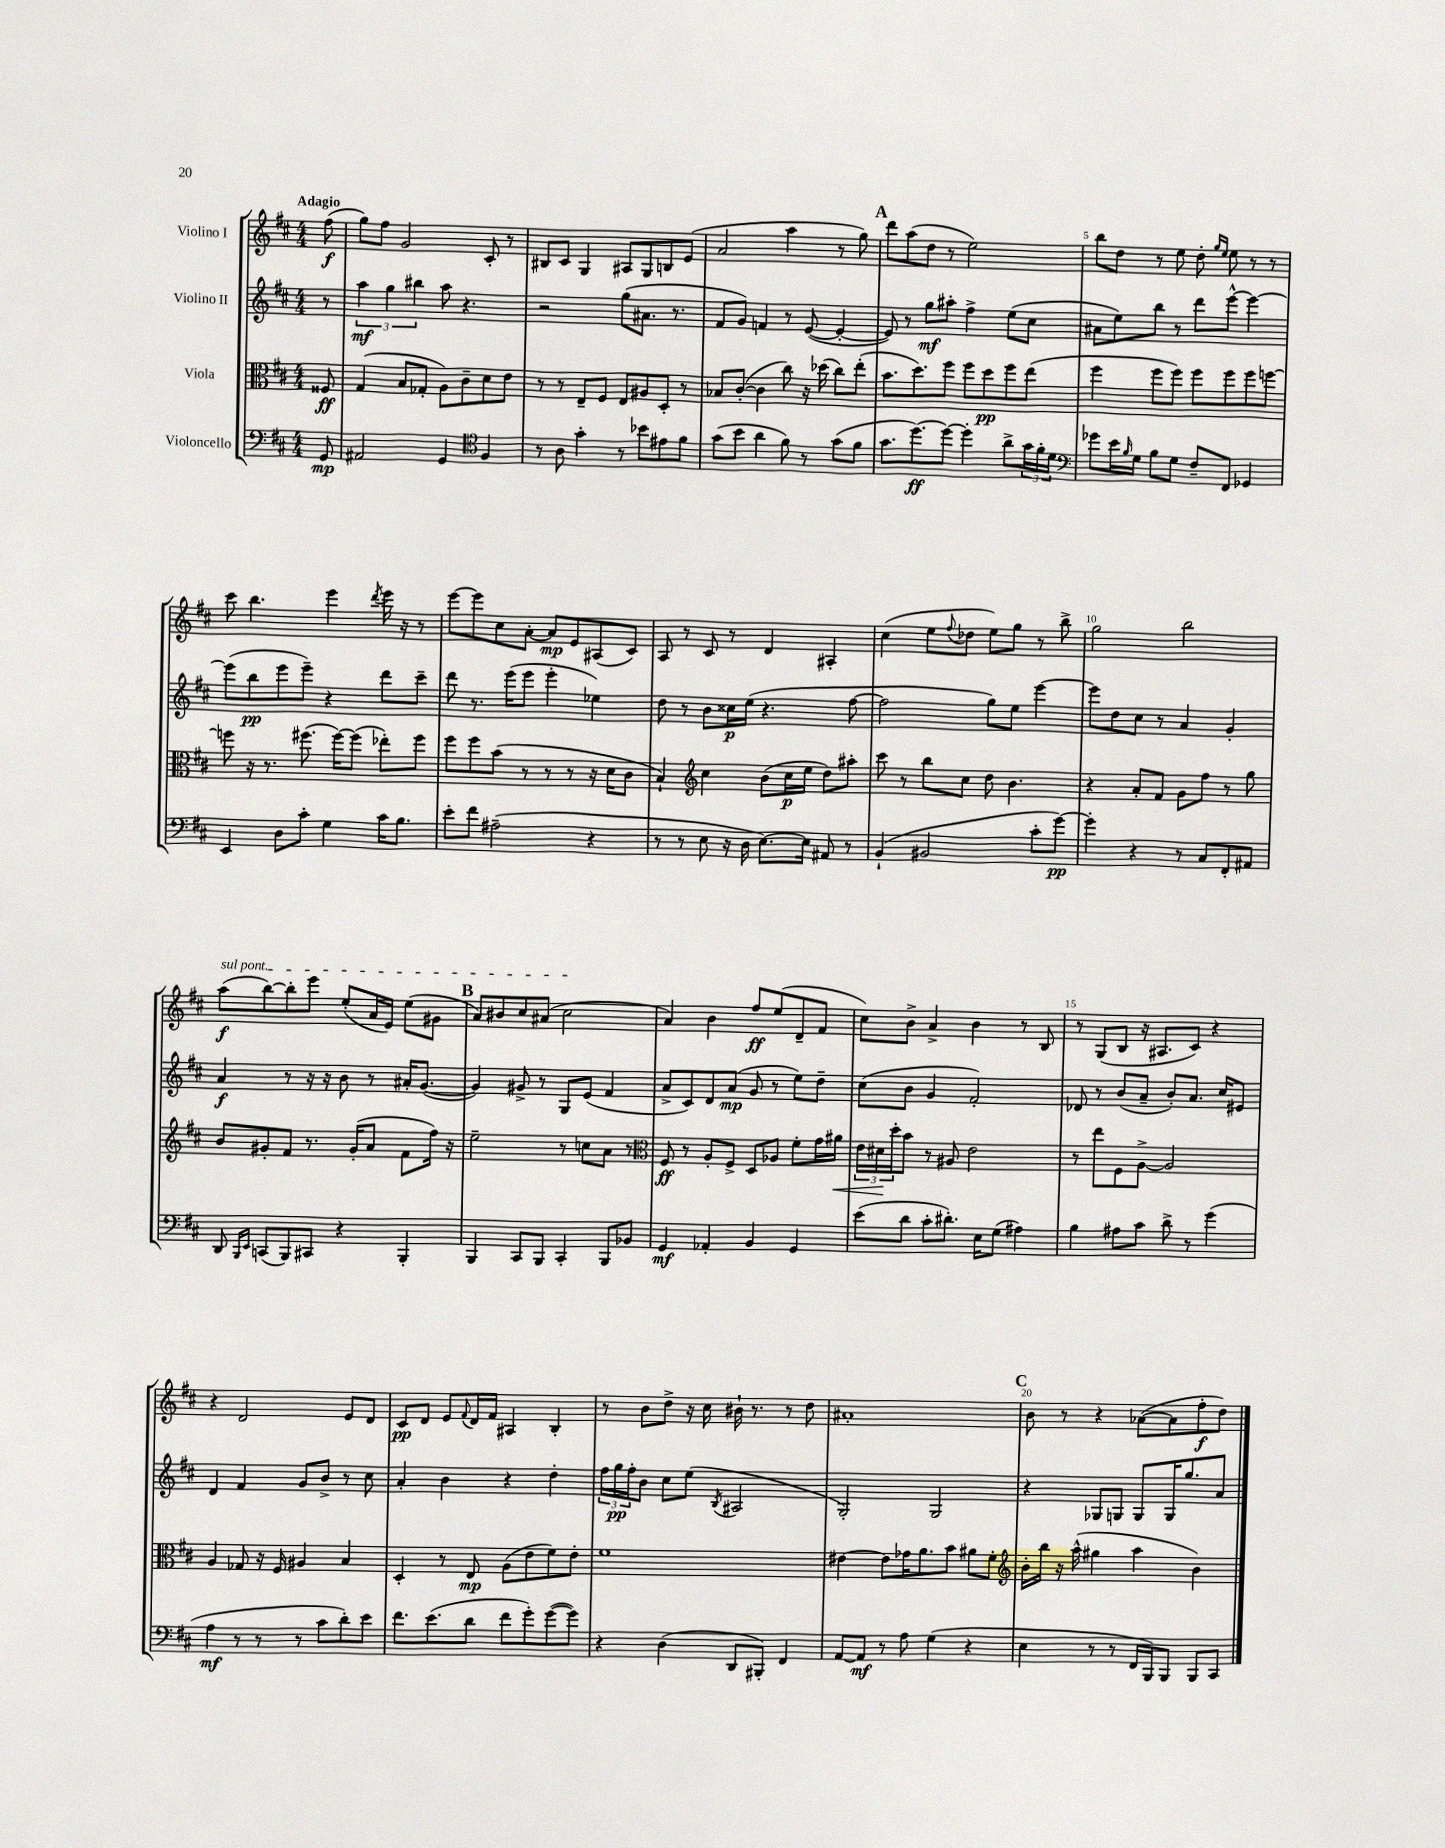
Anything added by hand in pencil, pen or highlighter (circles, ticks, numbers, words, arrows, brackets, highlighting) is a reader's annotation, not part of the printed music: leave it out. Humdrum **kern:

**kern	**dynam	**kern	**dynam	**kern	**dynam	**kern	**dynam
*part4	*part4	*part3	*part3	*part2	*part2	*part1	*part1
*staff4	*staff4	*staff3	*staff3	*staff2	*staff2	*staff1	*staff1
*I"Violoncello	*	*I"Viola	*	*I"Violino II	*	*I"Violino I	*
*clefF4	*	*clefC3	*	*clefG2	*	*clefG2	*
*k[f#c#]	*	*k[f#c#]	*	*k[f#c#]	*	*k[f#c#]	*
*M4/4	*	*M4/4	*	*M4/4	*	*M4/4	*
=	=	=	=	=	=	=	=
!	!	!	!	!	!	!LO:TX:a:B:t=Adagio	!
8GG/	mp	8F##X/	ff	8r	.	(8ff#\	f
=1	=1	=1	=1	=1	=1	=1	=1
2AA#X/	.	(4G/	.	6aa\	mf	8gg\L)	.
.	.	.	.	.	.	8ff#\J	.
.	.	.	.	6gg\	.	.	.
.	.	8B/L	.	.	.	2g/	.
.	.	.	.	6bb#X\	.	.	.
.	.	8G-X'/J	.	.	.	.	.
4GG/	.	8A\L)	.	8aa\	.	.	.
.	.	8c#~\	.	4.r	.	.	.
*clefC4	*	*	*	*	*	*	*
4F#/	.	8d\	.	.	.	8c#'/	.
.	.	8e\J	.	.	.	8r	.
=2	=2	=2	=2	=2	=2	=2	=2
8r	.	8r	.	2r	.	8B#X/L	.
8A\	.	8r	.	.	.	8c#/J	.
4g'\	.	8E~/L	.	.	.	4G/	.
.	.	8F#/J	.	.	.	.	.
8r	.	8E/L	.	(8gg\L	.	8A#X/L	.
8b-X\L	.	8A#X/	.	8.a#X\J	.	8G/	.
8e#X\	.	8D'/J	.	.	.	8Bn/	.
.	.	.	.	8.r	.	.	.
8f#\J	.	8r	.	.	.	(8e/J	.
=3	=3	=3	=3	=3	=3	=3	=3
(8g\L	.	8B-X/L	.	8f#/L	.	2a/	.
8b\J	.	([8c#'/J	.	8g/J)	.	.	.
4a\	.	4c#\]	.	4fn/	.	.	.
8f#\)	.	8cc#\)	.	8r	.	4aa\	.
8r	.	16r	.	([8e/	.	.	.
.	.	(16dd-X\	.	.	.	.	.
(8g\L	.	8cc#\L)	.	4e'/_	.	8r	.
8f#\J	.	(8ee'\J	.	.	.	8gg\)	.
!!LO:REH:place=s1:t=A
=4	=4	=4	=4	=4	=4	=4	=4
8.g\L	.	8.b\L	.	8e/])	.	8ddd\L	.
.	.	.	.	8r	.	(8aa\	.
[8.dd\)	ff	8.dd\)	.	.	.	.	.
.	.	.	.	8gg\L	mf	8dd\J	.
8dd\J_	.	8ff#\J	.	8aa#X'\J	.	8r	.
4dd'\]	.	8ff#\L	.	4ff#^\	.	2ee\)	.
.	.	8dd\	pp	.	.	.	.
8a^\L	.	8ff#\	.	(8ee\L	.	.	.
24g\L	.	(8ee\J	.	8cc#\J	.	.	.
24f#'\	.	.	.	.	.	.	.
24d\JJ	.	.	.	.	.	.	.
=5	=5	=5	=5	=5	=5	=5	=5
*clefF4	*	*	*	*	*	*	*
8g-X\L	.	4ff#\	.	8a#X\L	.	8bb\L	.
16e\L	.	.	.	8ee\)	.	8dd\J	.
16qqB/	.	.	.	.	.	.	.
16G\JJ	.	.	.	.	.	.	.
8B\L	.	8ff#\L	.	8bb\J	.	8r	.
8G\J	.	8ff#\J)	.	8r	.	8ee\	.
8F#~/L	.	8ff#\L	.	8ddd\L	.	8dd'\	.
.	.	.	.	.	.	16qqgg/LL	.
.	.	.	.	.	.	16qqee/JJ	.
8FF#/J	.	8ff#\	.	[8eee^^\J	.	8ee\	.
4GG-X/	.	8ff#\	.	4eee\_	.	8r	.
.	.	[8ffn\J	.	.	.	8r	.
!!LO:LB:g=z
=6	=6	=6	=6	=6	=6	=6	=6
4EE/	.	8ffn\]	.	(8eee\L]	.	8ccc#\	.
.	.	16r	.	8bb\	pp	4.bb\	.
.	.	8.r	.	.	.	.	.
8D\L	.	.	.	8eee\	.	.	.
8c#'\J	.	(8.ff#X\	.	8eee~\J)	.	.	.
4G\	.	.	.	4r	.	4eee\	.
.	.	[16ff#\KL)	.	.	.	.	.
.	.	(8ff#\J]	.	.	.	.	.
.	.	.	.	.	.	8qddd/	.
16c#\KL	.	8ee-X'\L)	.	8ddd\L	.	16eee\	.
8.B\J	.	.	.	.	.	16r	.
.	.	8ff#\J	.	8ccc#~\J	.	8r	.
=7	=7	=7	=7	=7	=7	=7	=7
8e'\L	.	8ff#\L	.	8ddd\	.	[8eee\L	.
8f#\J	.	8ff#\	.	8.r	.	8eee\]	.
(2A#X~\	.	(8b\J	.	.	.	8cc#\	.
.	.	.	.	(16eee\KL	.	.	.
.	.	8r	.	8eee\J	.	[8a'\J	.
.	.	8r	.	4eee'\	.	8a/L]	mp
.	.	8r	.	.	.	8e/	.
4r	.	16r	.	4ee-X\)	.	(8A#X/	.
.	.	16d\KL	.	.	.	.	.
.	.	8c#\J	.	.	.	8c#/J)	.
=8	=8	=8	=8	=8	=8	=8	=8
8r	.	4B`/)	.	8dd\	.	8A/	.
8r	.	.	.	8r	.	8r	.
*	*	*clefG2	*	*	*	*	*
8E\	.	4cc#\	.	8b\L	.	8c#/	.
16r	.	.	.	16cc##X\L	p	8r	.
16D\	.	.	.	(16ee\JJ	.	.	.
[8.E\L)	.	(8b\L	.	4.r	.	4d/	.
.	.	16cc#\L	p	.	.	.	.
16E\Jk]	.	16ee\JJ	.	.	.	.	.
8AA#X/	.	8dd\L)	.	.	.	4A#X'/	.
8r	.	8aa#X'\J	.	[8ff#\	.	.	.
=9	=9	=9	=9	=9	=9	=9	=9
(4BB`/	.	8ccc#\	.	2ff#\]	.	(4cc#\	.
.	.	8r	.	.	.	.	.
2BB#X/	.	8bb\L	.	.	.	8ee\L	.
.	.	.	.	.	.	8qqff#/	.
.	.	8cc#\J	.	.	.	8dd-X\J	.
.	.	8dd\	.	8gg\L)	.	8ee\L)	.
.	.	4.b\	.	8ee\J	.	8gg\J	.
8c#'\L	.	.	.	[4eee\	.	8r	.
[8g\J)	pp	.	.	.	.	8bb^\	.
=10	=10	=10	=10	=10	=10	=10	=10
4g'\]	.	4r	.	8eee\L]	.	2gg\	.
.	.	.	.	8dd\	.	.	.
4r	.	8a'/L	.	8cc#\J	.	.	.
.	.	8f#/J	.	8r	.	.	.
8r	.	8g\L	.	4a/	.	2bb\	.
8C#/L	.	8ff#\J	.	.	.	.	.
8FF#'/	.	8r	.	4g'/	.	.	.
8AA#X/J	.	8gg\	.	.	.	.	.
!!LO:LB:g=z
=11	=11	=11	=11	=11	=11	=11	=11
!	!	!	!	!	!	!LO:TX:a:i:t=sul pont.	!
8DD/	.	8b/L	.	4a/	f	(8aa\L	f
16qqBBB/LL	.	.	.	.	.	.	.
16qqEE/JJ	.	.	.	.	.	.	.
(8CCn/L	.	8g#X'/	.	.	.	[8bb\)	.
8BBB/)	.	8f#/J	.	8r	.	8bb'\]	.
8CC#X/J	.	8.r	.	16r	.	8eee\J	.
.	.	.	.	16r	.	.	.
4r	.	.	.	8b\	.	(8ee'/L	.
.	.	(16g#'/KL	.	.	.	.	.
.	.	8a/J	.	8r	.	16a/L	.
.	.	.	.	.	.	16e/JJ)	.
4BBB'/	.	8f#\L	.	16a#X'/KL	.	(8ee\L	.
.	.	.	.	([8.g/J	.	.	.
.	.	16ff#\Jk)	.	.	.	8g#X\J	.
.	.	16r	.	.	.	.	.
!!LO:REH:place=s1:t=B
=12	=12	=12	=12	=12	=12	=12	=12
4BBB/	.	2ee~\	.	4g/])	.	8a/L)	.
.	.	.	.	.	.	8b#X/	.
8CC#/L	.	.	.	8g#X^/	.	8cc#/	.
8BBB/J	.	.	.	8r	.	(8a#X/J	.
4CC#'/	.	8r	.	8G/L	.	2cc#\	.
.	.	8ccn\L	.	(8e/J	.	.	.
8BBB/L	.	8a\J	.	4f#/	.	.	.
8BB-X/J	.	8r	.	.	.	.	.
=13	=13	=13	=13	=13	=13	=13	=13
*	*	*clefC3	*	*	*	*	*
4GG/	mf	8F#/	ff	8a^/L	.	4a/)	.
.	.	8r	.	8c#/)	.	.	.
4AA-X'/	.	8A'/L	.	8d/	.	4b\	.
.	.	8F#^/J	.	(8a/J	mp	.	.
4BB/	.	8D/L	.	8g/	.	8ff#/L	ff
.	.	8A-X/J	.	8r	.	(8ee/	.
4GG/	.	8f#'\L	.	8ee\L)	.	8d~/	.
.	.	16g\L	.	8dd~\J	.	8f#/J	.
!	!	!	!LO:HP:b	!	!	!	!
.	.	16a#X\JJ	<	.	.	.	.
=14	=14	=14	=14	=14	=14	=14	=14
(8e\L	.	24e\LL	.	(8cc#\L	.	8cc#\L)	.
.	.	24d#X\	.	.	.	.	.
.	.	24dd'\J	[	.	.	.	.
8d\J	.	8b\J	.	8b\J	.	8b^\J	.
8c#'\L	.	8r	.	4g/	.	4a^/	.
8.d#X'\J)	.	8A#X/	.	.	.	.	.
.	.	2e\	.	2f#'/)	.	4b\	.
16E\KL	.	.	.	.	.	.	.
(8G\J	.	.	.	.	.	.	.
4A#X\)	.	.	.	.	.	8r	.
.	.	.	.	.	.	8B/	.
=15	=15	=15	=15	=15	=15	=15	=15
4B\	.	8r	.	8d-X/	.	8r	.
.	.	8ee\L	.	8r	.	(8G/L	.
8A#X\L	.	8F#\	.	(8b/L	.	8B/J	.
8c#\J	.	[8A^\J	.	8a~/J	.	16r	.
.	.	.	.	.	.	8.A#X/L	.
8d^\	.	2A/]	.	8b'/L)	.	.	.
8r	.	.	.	8.a/J	.	8c#/J)	.
(4g\	.	.	.	.	.	4r	.
.	.	.	.	16cc#/KL	.	.	.
.	.	.	.	8e#X/J	.	.	.
!!LO:LB:g=z
=16	=16	=16	=16	=16	=16	=16	=16
4A\	mf	4A/	.	4d/	.	4r	.
8r	.	8G-X/	.	4f#/	.	2d/	.
8r	.	16r	.	.	.	.	.
.	.	16F#/	.	.	.	.	.
8r	.	4A#X/	.	8g/L	.	.	.
8c#\L	.	.	.	8b^/J	.	.	.
8d'\)	.	4B/	.	8r	.	8e/L	.
8e\J	.	.	.	8cc#\	.	8d/J	.
=17	=17	=17	=17	=17	=17	=17	=17
8.f#\L	.	4D'/	.	4a'/	.	8c#/L	pp
.	.	.	.	.	.	8d/J	.
(8.e\	.	.	.	.	.	.	.
.	.	8r	.	4b\	.	8e/L	.
.	.	.	.	.	.	8qqf#/	.
8d\J	.	8E/	mp	.	.	16d/L	.
.	.	.	.	.	.	16f#/JJ	.
8f#\L	.	(8A\L	.	4r	.	4A#X/	.
8g'\)	.	8e\	.	.	.	.	.
([8g\	.	8f#\)	.	4dd'\	.	4B'/	.
8g\J])	.	8e'\J	.	.	.	.	.
=18	=18	=18	=18	=18	=18	=18	=18
4r	.	1f#	.	24ff#\LL	.	8r	.
.	.	.	.	24gg\	pp	.	.
.	.	.	.	24ff#'\J	.	.	.
.	.	.	.	8b\J	.	8b\L	.
(4D\	.	.	.	8cc#\L	.	8dd^\J	.
.	.	.	.	(8ee\J	.	16r	.
.	.	.	.	.	.	16cc#\	.
.	.	.	.	8qB/	.	.	.
8DD/L	.	.	.	2A#X/	.	16b#X`\	.
.	.	.	.	.	.	8.r	.
8BBB#X'/J)	.	.	.	.	.	.	.
4FF#/	.	.	.	.	.	8r	.
.	.	.	.	.	.	8dd\	.
=19	=19	=19	=19	=19	=19	=19	=19
[8AA/L	.	[4e#X\	.	2G'/)	.	1a#X'	.
8AA/J]	mf	.	.	.	.	.	.
8r	.	8e#\L]	.	.	.	.	.
8A\	.	16g-X\K	.	.	.	.	.
.	.	8.a\	.	.	.	.	.
(4G\	.	.	.	2G/	.	.	.
.	.	8b\J	.	.	.	.	.
4r	.	8a#X\L	.	.	.	.	.
.	.	8f#'\J	.	.	.	.	.
!!LO:REH:place=s1:t=C
=20	=20	=20	=20	=20	=20	=20	=20
*	*	*clefG2	*	*	*	*	*
4E\	.	16b'\LL	.	4r	.	8b\	.
.	.	16bb\JJ	.	.	.	.	.
.	.	16r	.	.	.	8r	.
.	.	(16aa^^\	.	.	.	.	.
8r	.	4gg#X\	.	8G-X/L	.	4r	.
8r	.	.	.	8Gn/J	.	.	.
16FF#/LL	.	4aa\	.	8G/L	.	([8a-X\L	.
16BBB/J)	.	.	.	.	.	.	.
8BBB/J	.	.	.	16G/K	.	8a-\]	.
.	.	.	.	8.gg/	.	.	.
8BBB/L	.	4b\)	.	.	.	8ff#'\	f
8CC#/J	.	.	.	8a/J	.	8dd\J)	.
==	==	==	==	==	==	==	==
*-	*-	*-	*-	*-	*-	*-	*-
